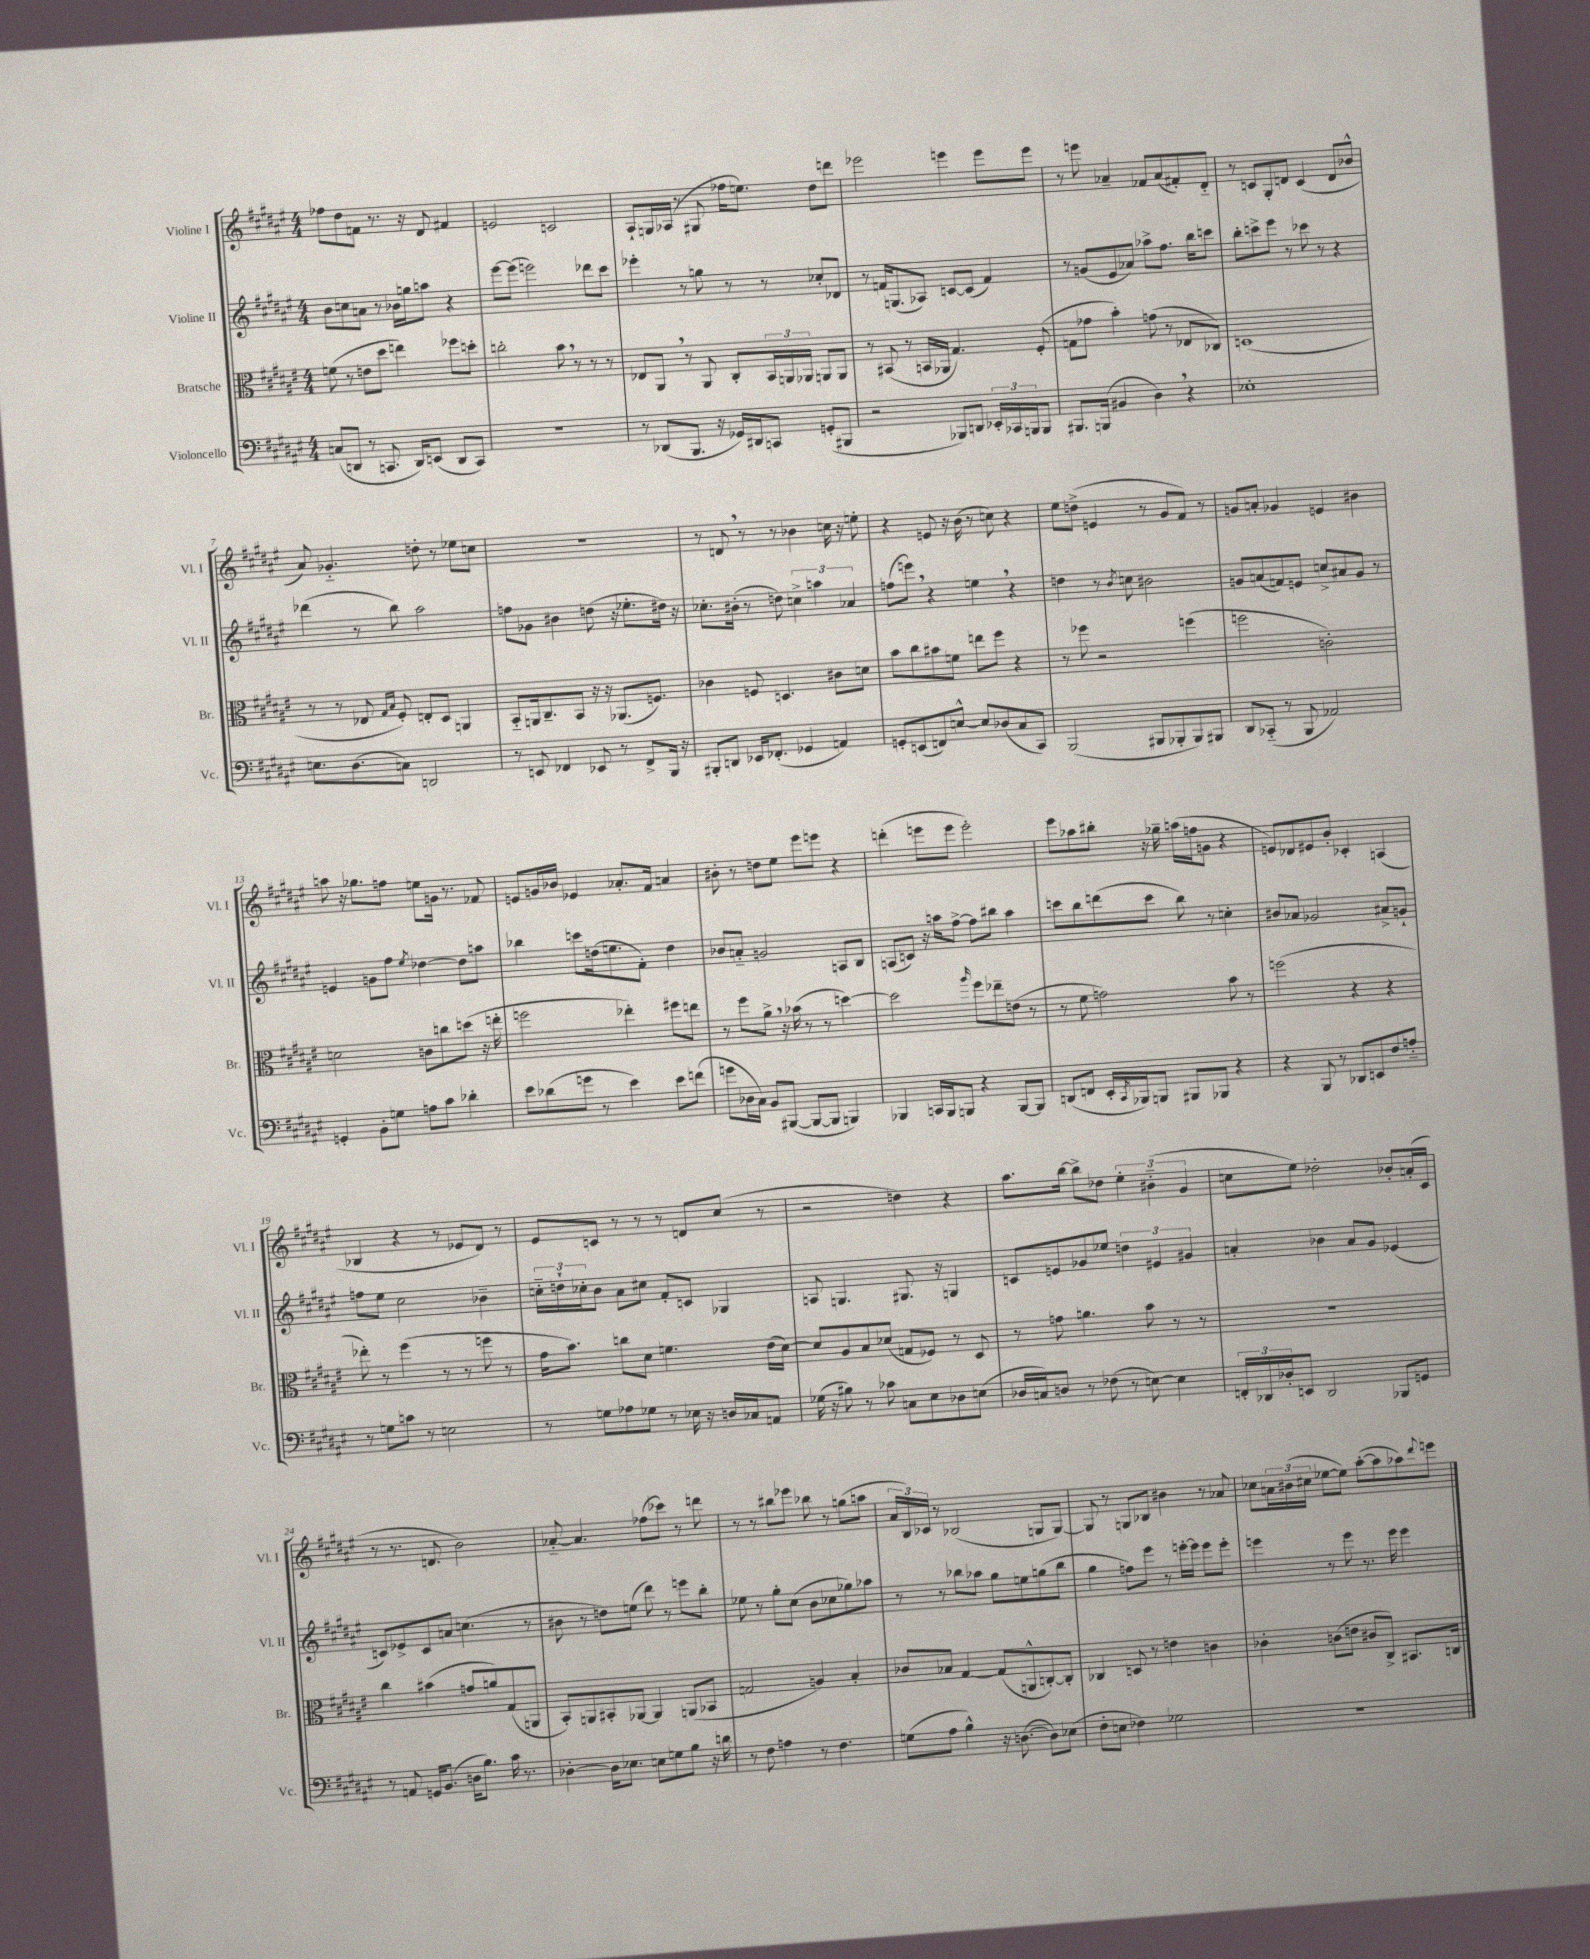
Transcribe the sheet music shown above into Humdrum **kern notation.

**kern	**kern	**kern	**kern
*part4	*part3	*part2	*part1
*staff4	*staff3	*staff2	*staff1
*I"Violoncello	*I"Bratsche	*I"Violine II	*I"Violine I
*I'Vc.	*I'Br.	*I'Vl. II	*I'Vl. I
*clefF4	*clefC3	*clefG2	*clefG2
*k[f#c#g#d#a#e#]	*k[f#c#g#d#a#e#]	*k[f#c#g#d#a#e#]	*k[f#c#g#d#a#e#]
*M4/4	*M4/4	*M4/4	*M4/4
=1	=1	=1	=1
(8Cn/L	(8fn\	8b\L	8ff-X\L
8DDn/J	8r	8ccn\	8dd#\
8r	8en\L	8an\J	8fn\J
8.CCn/	8dd#\J	8r	8.r
.	4een\)	16b-X\LL	.
16DD/KL)	.	16ggn\J	16r
(8EEn/J	.	8aan\J	8d#/
8DD/L	8ff-X\L	4r	4f#X/
8CC/J)	8ddn'\J	.	.
=2	=2	=2	=2
1r	2ccn'\	[8eee#\L	2en/
.	.	(8eee#\J]	.
.	.	2eeen\)	.
.	8b,\	.	2cn/
.	8r	.	.
.	8r	8ddd-X\L	.
.	8r	8ccc#\J	.
=3	=3	=3	=3
8r	8E-X/L	4eee-X'\	8A#`/L
(8DD-X/L	8AA#,/J	.	16Gn/L
.	.	.	(16A-X/JJ
8.BBB/J	8r	8r	8r
.	8AA#/	8ggn\	8G#X/
16r	.	.	.
16GG-X/LL)	8C#'/L	8r	16ff-X\KL
16DD#X/J	.	.	8.een\J)
8CCn/J	24BB/L	8r	.
.	24AAn/	.	.
.	24AA-X/JJ	.	.
(8GGn'/L	8AAn/L	8cc-X'/L	8dd#\L
8BBB#X/J	8AA/J	8d-X/J	8dddn\J
=4	=4	=4	=4
2r	8r	8r	2eee-X\
.	(8BB#X/	16fn/KL	.
.	.	(8.Gn/	.
.	8r	.	.
.	16BBn/LL	8A-X/J)	.
.	16AA-X/JJ	.	.
8BBB-X/L)	4.G#/)	[8cn/L	4eeen\
8DDn/J	.	(8c/J]	.
24EE-X'/LL	.	4f/)	8eee\L
24CC-X/	.	.	.
24BBBn/J	.	.	.
8BBB/J	(8F#'/	.	8eee\J
=5	=5	=5	=5
8.BBB#X/L	8Gn\L	8r	8r
.	8g-X\J	(8gn/L	8eeen\
(16BBBn/Jk	.	.	.
4BB#X/	4b'\)	8e#/	4a-X~/
.	.	8a-X/J)	.
4D#,\)	(8gn\	8aa-X^\L	8f-X/L
.	8r	8.ff#\J	(8a-/
4r	8E-X/L	.	8f#X'/)
.	.	16bb\KL	.
.	8C-X/J)	8cccn\J	8d#/J
=6	=6	=6	=6
1E-X'	(1Dn	8bb'\L	8r
.	.	8cccn^\	8cn/L
.	.	8eee#\J	8G#'/
.	.	8r	8dn/J
.	.	8ccc-X\	(4c/
.	.	8r	.
.	.	4r	8d/L
.	.	.	8b-X^^/J
!!LO:LB:g=z
=7	=7	=7	=7
8.En\L	8r	(4ddd-X\	8a#/)
.	8r	.	4.g-X/
(8.D#\	.	.	.
.	8E-X/	8r	.
.	16qqG#/LL	.	.
.	16qqB/JJ	.	.
8Cn\J)	8F#'/)	8bb\)	.
2DDn/	8En'/L	2aa#\	8ddn'\
.	8D#/J	.	8r
.	4AAn/	.	8ee-X\L
.	.	.	8ccn\J
=8	=8	=8	=8
8r	8BB/L	8ffn\L	1r
8EEn/	16AAn/k	8g-X\J	.
.	8.C#~/	.	.
4FF-X/	.	4b#X\	.
.	8BB/J	.	.
8EE-X/	16r	(8ddn\	.
.	16r	.	.
8r	(8.AA-X/L	16r	.
.	.	8.ee-X'\L	.
8FF-^/L	.	.	.
.	8.Fn/J)	.	.
16BBB/Jk	.	16dd#X\Jk)	.
16r	.	16r	.
=9	=9	=9	=9
8BBB#X'/L	4c-X\	8.cc-X'\L	8r
8DDn/J	.	.	8dn,/
.	.	(16b#X'\Jk	.
16EE-X/KL	8Fn/	8r	8r
(8.FF-X'/J	.	.	.
.	4.Dn/	8ddn\)	8r
4GG-X/	.	6ccn^\	4b-X\
.	.	6aan\	.
4AAn/)	8c#X\L	.	16ccn\
.	.	.	16r
.	.	6a-X/	.
.	8dn\J	.	8een'\
=10	=10	=10	=10
8GGn'/L	8b\L	(8ffn\L	4r
(8EEn/	8cc#\	8eeen,\J)	.
8FFn/)	8b#X\	4r	8en/
[8En^^/J	8fn\J	.	16r
.	.	.	(16b\
8E/L]	8een\L	4een,\	8r
(8D-X/	8ff#\J	.	8ccn\)
8C#/	4r	4r	4r
8CC#/J)	.	.	.
=11	=11	=11	=11
(2BBB/	8r	4ddn\	8ee#\L
.	8ff-X\	.	(8ddn^\J
.	2r	8r	4en/
.	.	8qb/	.
.	.	8ccn\	.
8BBB#X/L	.	2b#X\	8r
8BBB-X'/	.	.	8g#/L
8BBB-/)	(4ffn\	.	8f#/J)
8BBB#X/J	.	.	8r
=12	=12	=12	=12
8DD#/L	2ffn\	8gn/L	8gn/L
(8CC-X/J	.	(8an/	8an'/J
8r	.	8fn/)	4g-X/
8BBB/	.	8en/J	.
2AA-X/)	2cn'\)	8ccn^/L	4en/
.	.	8a#X/	.
.	.	8g/J	4b#X\
.	.	8r	.
!!LO:LB:g=z
=13	=13	=13	=13
4GGn'/	2dn\	4en/	8aan\
.	.	.	16r
.	.	.	8.gg-X\L
8BB'\L	.	8gn\L	.
8Gn\J	.	8ff#\J	8ffn\J
.	.	8qee#/	.
8An\L	8cn\L	[4dd-X\	8een\L
8c#\J	8ccn\	.	16gn\Jk
.	.	.	8.r
4d-X'\	(8ddn\J	8dd-\L]	.
.	16r	8aan\J	8f-X/
.	16een'\	.	.
=14	=14	=14	=14
8e#\L	2ffn\	4bb-X\	8en/L
(8d-X\	.	.	16gn/L
.	.	.	16b-X/JJ
8gn\J	.	8cccn\L	4e-X/
8r	.	(16ddn\k	.
.	.	8.een\	.
4e#\)	4ee-X'\)	.	8.a-X'/L
.	.	8f#'\J)	.
.	.	.	16f#/Jk
8e#\L	8ff#X\L	4dd\	4an/
(8fn\J	8een\J	.	.
=15	=15	=15	=15
8gn\L	8r	8b-X/L	8b#X'\
16D-X\L	8ff#\L	8an/J	8r
16C#\JJ)	.	.	.
8BB/L	8a#^,\J	2gn/	8ddn\L
([8BBB#X/J	16r	.	8ee#\J
.	(16b-X\	.	.
8BBB#/L_	8r	.	8eee#\L
8BBB#/J]	8r	.	8eeen\J
4BBBn/)	[4ddn\)	8An/L	4r
.	.	8B/J	.
=16	=16	=16	=16
4BBB-X/	2dd\]	(8An/L	(4dddn'\
.	.	8cn/J)	.
16CCn/LL	.	16r	8eeen\L
16BBB-/J	.	16aan\KL	.
8BBBn/J	.	[8ff#^\J	8eee\J
.	16qqaa#/	.	.
4r	8ff#\L	8ff#\L]	2eee'\)
.	8ee-X~\	8bb#X\J	.
[8BBB/L	(8en\J	4aa\	.
8BBB/J]	8r	.	.
=17	=17	=17	=17
(8DDn/L	8r	8cccn\L	8eee#\L
8FFn/J	8f#\	8bb\	8aa-X\
16EE#'/LL	2gn\)	(8dddn\	8bb#X'\J
8qCC#/	.	.	.
16BBB-X/J)	.	.	.
8BBBn/J	.	8ccc\J	16r
.	.	.	16gg-X~\
8BBB#X/L	.	8bb\)	(16aan\LL
.	.	.	16ffn\J
8BBB-X/J	.	8r	8gn\J
4r	8b\	4ccn'\	4r
.	8r	.	.
=18	=18	=18	=18
4r	(2ffn\	8b#X/L	8en/L)
.	.	8a-X/J	8d-X/
8BBB/	.	2g-X/	8e#X/
8r	.	.	8b'/J
8DD-X/L	4r	.	4c-X'/
8EEn/	.	.	.
8F#/	4r	8a#X^/L	(4An/
8An/J	.	8gn`/J	.
!!LO:LB:g=z
=19	=19	=19	=19
8r	8ee-X'\)	8ffn\L	4B-X/
8Gn\L	8r	8ee#\J	.
8cn\J	(4ff#\	2cc#\	4r
8r	.	.	.
2En\	8r	.	8r
.	8r	.	8e-X/L
.	8ffn\	4b-X~\	8d#/J)
.	8r	.	8r
=20	=20	=20	=20
8r	16g#\KL	24ccn\LL	8e#/L
.	.	24ddn`\	.
.	8.b\J)	.	.
.	.	24cc-X'\J	.
8Gn\L	.	8b\J	8cn/J
8A-X\	8ccn\L	8a#\L	8r
8G-X\J	8d#\J	8cc#X\J	8r
8r	4.fn\	8f#'/L	8r
16E-X\	.	8cn/J	8dn/L
16r	.	.	.
16Dn/LL	.	4G-X/	(8cc#/J
16C-X/J	.	.	.
8AAn/J	(16e#\LL	.	8r
.	[16d#\JJ)	.	.
=21	=21	=21	=21
(16G-X\	8d#/L]	8An/	2r
16r	.	.	.
8B#X\)	8A#/	4.Gn/	.
8r	8B/	.	.
8c-X\	(8d-X/J	.	.
8Cn\L	8Gn/L	8.G#X/	4ddn\)
8E#\	8F-X/J)	.	.
.	.	16r	.
8D-X\	8r	4Gn/	4r
(8En\J	8D#/	.	.
=22	=22	=22	=22
16D-X/LL	8r	8cn/L	8.aa#\L
16Cn/J)	.	.	.
8Dn/J	8gn\	8en/	.
.	.	.	[16bb\Jk
8r	4.an\	8g-X/	8bb^\L]
(8F-X\	.	8ee-X/J	8dd-X\J
8r	.	6ddn\	6ee#'\
[8En\)	8b\	.	.
.	.	6e#X/	(6b#X\
4E\]	8r	.	.
.	.	6g#X/	6g#/
.	8r	.	.
=23	=23	=23	=23
24FFn'/LL	1r	4an'/	8ccn\L
24DD-X/	.	.	.
24D-X'/J	.	.	.
8EEn/J	.	.	8ee#\J)
2DD-/	.	4b-X\	2dd-X'\
.	.	8a/L	.
.	.	8g#/J	.
8BBB-X/L	.	(4e-X/	8b-X'/L
8GGn/J	.	.	(16an'/L
.	.	.	16c#/JJ
!!LO:LB:g=z
=24	=24	=24	=24
8r	4cc#\	8cn/L)	8r
8AAn/	.	8e-X^/	8.r
16GGn/KL	(4b#X\	8c/	.
(8.BB/J	.	.	8.dn/
.	.	8an/J	.
16Dn\KL	8gn/L	(4.ccn\	2b\)
8.B\J)	.	.	.
.	8an/)	.	.
16c#\	(8G#/	.	.
8.r	.	.	.
.	8AAn/J	8r	.
=25	=25	=25	=25
[4D-X'\	8BB'/L)	8b#X\	[8a-X/
.	8AAn/	8r	4.a-/]
16D-\KL]	8BB#X'/	8ddn\L)	.
8.E-X\J	.	.	.
.	[8AA-X/J	(8een\J	.
8En\L	4AA-/]	8ddd#\)	(8ff-X\L
8Gn\	.	8r	8ccc-X\J)
8B\J	(8AAn/L	8eeen\L	8r
16r	8BB-X/J	8bb'\J	8dddn\
16dn\	.	.	.
=26	=26	=26	=26
8r	2Gn/	8ee-X\	8r
8F#\	.	8r	8r
4An\	.	8gg#'\L	8bb#X\L
.	.	(8cc#\J	8eee-X\J
8r	4An/)	8b\L	8bb-X\
4.F#\	.	8cc-X\	8r
.	4B'/	8gg-X\)	(8ggn\L
.	.	8aa-X\J	8aan\J
=27	=27	=27	=27
(8Gn\L	8c-X/L	8r	24a#/LL
.	.	.	24B/)
.	.	.	24c-X/JJ
8A#\J	8B-X/J	8r	8r
4B^^\)	[4G#/	8bb-X\L	(2B-X/
.	.	8aa-X\J	.
16r	(8G#/L]	8gg#\L	.
([8.Dn\	.	.	.
.	8AAn^^/	8een\	.
8D\L])	[8Cn'/)	(8ggn\	8Gn/L
(8E-X\J	8C'/J]	8bb-\J	[8G/J)
=28	=28	=28	=28
8F#'\L	4C-X/	4gg#\	8G/]
8En\J	.	.	8r
4F-X\)	8Dn/	8ffn\L)	8Gn/L
.	8r	8eee#\J	8B-X/J
2G-X\	4en\	8r	4b#X\
.	.	[16eeen'\LL	.
.	.	16eee\JJ]	.
.	4cn\	8eee\L	8r
.	.	8eee'\J	8a-X/
=29	=29	=29	=29
1r	4c-X'\	4eeen\	8cc-X\L
.	.	.	24an\L
.	.	.	(24b#X\
.	.	.	24cc#X\JJ
.	(8cn\L	8r	[8ee-X\L
.	8en\J	8eee\	8ee-\J])
.	8c#X/L	8.r	([8aa#'\L
.	8C#^/J)	.	8aa#\]
.	.	16eee\	.
.	8.BB#X/L	4eee\	8aa-X\)
.	.	.	8qqddd#/
.	.	.	8eeen\J
.	16Cn/Jk	.	.
==	==	==	==
*-	*-	*-	*-
